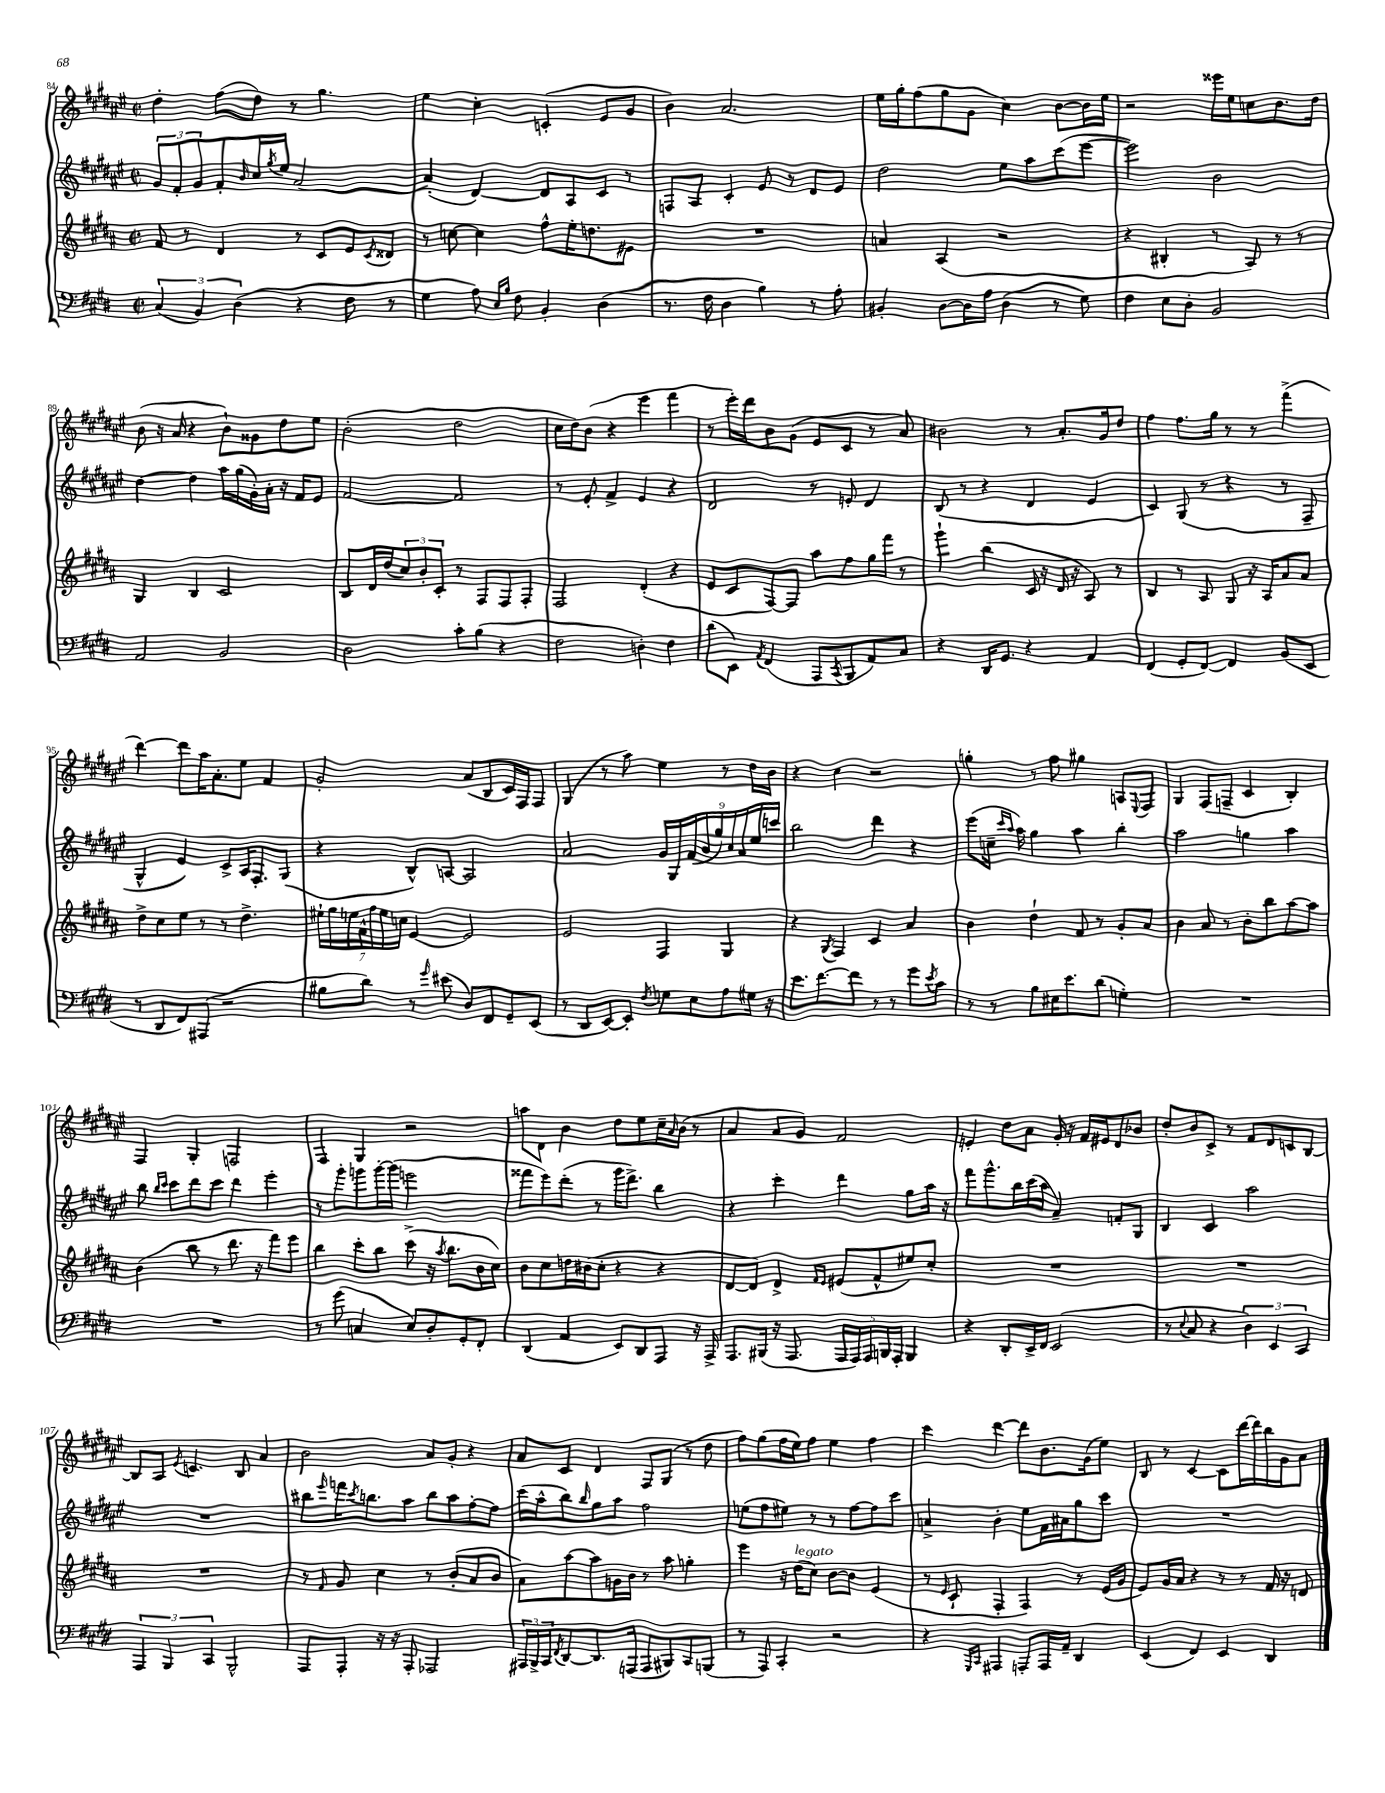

**kern	**kern	**kern	**kern
*staff4	*staff3	*staff2	*staff1
*clefF4	*clefG2	*clefG2	*clefG2
*k[f#c#g#d#]	*k[f#c#g#d#a#]	*k[f#c#g#d#a#e#]	*k[f#c#g#d#a#e#]
*M2/2	*M2/2	*M2/2	*M2/2
*met(c|)	*met(c|)	*met(c|)	*met(c|)
(6C#	8f#	12g#	4dd#'
.	.	12f#'	.
.	8r	.	.
6BB)	.	12g#	.
.	4d#	8f#'	(8ff#
(6D#	.	.	.
.	.	16qqb	.
.	.	16cc#	8dd#)
.	.	8qgg#	.
.	.	16ee#	.
4r	8r	[2a#	8r
.	8c#	.	4.gg#
8F#	8e	.	.
.	8qc#	.	.
8r	8d##	.	.
=	=	=	=
4G#	8r	(4a#']	4ee#
.	[8cc	.	.
8A)	4cc]	[4d#)	4cc#'
16qqE	.	.	.
16qqB	.	.	.
8F#	.	.	.
4BB'	8ff#^^	8d#]	(4c'
.	16ee'	8A#	.
.	8.dd	.	.
(4D#	.	8c#	8e#
.	8e#	8r	8g#
=	=	=	=
8.r	1r	8F	4b)
.	.	8A#	.
16F#	.	.	.
4D#	.	4c#'	2.a#
4B)	.	8e#	.
.	.	8r	.
8r	.	8d#	.
8A'	.	8e#	.
=	=	=	=
4BB#'	4a	2dd#	16ee#
.	.	.	16gg#'
.	.	.	(8ff#
[8D#	(4A#	.	8gg#
16D#]	.	.	8g#
16A	.	.	.
(4D#	2r	8ee#	4cc#)
.	.	8aa#	.
8r	.	(8ccc#	[8b
8G#)	.	[8eee#	16b]
.	.	.	16ee#
=	=	=	=
4F#	4r	2eee#])	2r
8E	4B#'	.	.
8D#'	.	.	.
2BB	8r	2b	16eee##
.	.	.	16ee#
.	8A#)	.	8cc
.	8r	.	8.b
.	8r	.	.
.	.	.	16dd#
=	=	=	=
2AA	4G#	[4dd#	(8b
.	.	.	16r
.	.	.	16a#
.	4B	4dd#]	4r
2BB	2c#	16aa#	8b`)
.	.	(16gg#	.
.	.	16g#')	8g##
.	.	16a#'	.
.	.	16r	8dd#
.	.	16f#	.
.	.	8e#	8ee#
=	=	=	=
2D#	8B	[2f#	(2b'
.	16d#	.	.
.	(16dd#	.	.
.	12cc#)	.	.
.	12b'	.	.
.	12c#'	.	.
8c#'	8r	2f#]	2dd#
(8B	8F#	.	.
4r	8F#	.	.
.	8F#'	.	.
=	=	=	=
2F#	2F#	8r	16cc#
.	.	.	16dd#)
.	.	8e#'	(8b
.	.	4f#^	4r
4D')	(4d#'	4e#	4eee#
4F#	4r	4r	4fff#
=	=	=	=
(8d#	8e	2d#	8r
8EE)	8c#	.	16eee#')
.	.	.	16ddd#
8qAA	.	.	.
(4FF#	[8F#)	.	8b
.	8F#]	.	(8g#
8AAA	8aa#	8r	8e#
8qCC#	.	.	.
8BBB	8ff#	8e'	8c#
8AA)	16gg#	4d#	8r
.	16fff#	.	.
8C#	8r	.	8a#)
=	=	=	=
4r	4ggg#`	(8B	2b#
.	.	8r	.
16DD#	(4bb	4r	.
8.GG#	.	.	.
4r	16c#	4d#	8r
.	16r	.	.
.	16d#	.	8.a#'
.	16r	.	.
4AA	8A#)	4e#	.
.	.	.	16g#
.	8r	.	8dd#
=	=	=	=
(4FF#	4B	4c#)	4ff#
8GG#'	8r	(8G#	8.ff#
[8FF#)	8A#	8r	.
.	.	.	16gg#
4FF#]	8G#	4r	8r
.	16r	.	8r
.	16A#	.	.
(8BB	8a#	8r	(4fff#^
8EE	8a#	8F#~	.
=	=	=	=
8r	8dd#^	4G#^^	[4ddd#)
8DD#	8cc#	.	.
8FF#)	8ee	4e#)	8ddd#]
(8AAA#	8r	.	16aa#
.	.	.	8.a#'
2r	8r	8c#^	.
.	4.dd#^	16A#	8ee#
.	.	8.F#'	.
.	.	.	4f#
.	.	(8G#	.
=	=	=	=
8B#	28ee#`	4r	2g#'
.	28gg#	.	.
.	28ee	.	.
.	28f#^^	.	.
8d#)	.	.	.
.	28ff#	.	.
.	28ee	.	.
.	28cc	.	.
8r	[4e	8B^^)	.
16qqg#	.	.	.
(8e#	.	[8A	.
8D#)	2e]	2A]	(8a#
8FF#	.	.	8B
8GG#~	.	.	16c#)
.	.	.	16F#
(8EE	.	.	8F#
=	=	=	=
8r	2e	2a#	(4G#
8DD#	.	.	.
[8EE)	.	.	8r
8EE']	.	.	8aa#)
8qF#	.	.	.
8G	4F#	18g#	4ee#
.	.	18G#	.
.	.	(18f#	.
8E	.	.	.
.	.	18b	.
.	.	18gg#)	.
8A	4G#	.	8r
.	.	18cc#	.
.	.	18a#	.
16G#	.	.	16dd#
.	.	18ee#	.
16r	.	.	16b
.	.	18ccc	.
=	=	=	=
8.e	4r	2bb	4r
[8.f#	.	.	.
.	8qG#	.	.
.	4F#	.	4cc#
8f#]	.	.	.
8r	4c#	4ddd#	2r
8r	.	.	.
8g#	4a#	4r	.
8qe	.	.	.
8c#	.	.	.
=	=	=	=
8r	4b	(8eee#	4gg'
8r	.	16cc~	.
.	.	16qqccc#	.
.	.	16qqaa#	.
.	.	16aa#)	.
8B	4dd#`	4gg#	8r
16E#	.	.	8ff#
8.e	.	.	.
.	8f#	4aa#	4gg#
(8d#	8r	.	.
4G')	8g#'	4bb'	8A
.	.	.	8qqE#
.	8a#	.	8F#
=	=	=	=
1r	4b	2aa#	4G#
.	8a#	.	(8F#
.	8r	.	8F~
.	8b'	4gg	4c#
.	8bb	.	.
.	[8aa#	4aa#	4B')
.	8aa#]	.	.
=	=	=	=
1r	(4b	8bb	4F#
.	.	16qqbb	.
.	.	16qqccc#	.
.	.	8ccc#	.
.	8bb	8ddd#	4G#'
.	8r	8ccc#	.
.	8.ddd#	4ddd#	2F
.	16r	.	.
.	8fff#)	4eee#'	.
.	8eee	.	.
=	=	=	=
8r	4bb	8r	4F#
(8g#	.	8ggg#'	.
4C	8ccc#'	8ggg	4G#
.	8bb	[16ggg'	.
.	.	(16ggg]	.
8E)	(8ccc#^	2eee	2r
8D#'	16r	.	.
.	8qaa#	.	.
.	8.bb	.	.
8GG#'	.	.	.
8FF#'	16b	.	.
.	16cc#)	.	.
=	=	=	=
(4DD#	8b	8fff##	8aa
.	8cc#	8eee#)	8d#
4AA	16dd	(8ddd#'	4b
.	(16b#	.	.
.	8cc#'	8r	.
8EE)	4r	16ggg#	8dd#
.	.	8.ddd#^)	.
8DD#	.	.	8ee#
8AAA	4r	4bb	16cc#~
.	.	.	16qqa#
.	.	.	(16b
16r	.	.	8r
16AAA^	.	.	.
=	=	=	=
8.AAA	[8d#	4r	4a#
.	8d#])	.	.
(16BBB#	.	.	.
16r	4d#^	4ccc#'	8a#
8.AAA	.	.	.
.	.	.	8g#)
.	16qqf#	.	.
.	16qqe	.	.
20AAA	(8e#	4ddd#	2f#
20AAA)	.	.	.
20AAA	.	.	.
.	8f#^^	.	.
20BBB	.	.	.
20AAA'	.	.	.
4BBB	8ee#)	8gg#	.
.	8cc#'	16aa#	.
.	.	16r	.
=	=	=	=
4r	1r	8fff#	4e'
.	.	8.ggg#^^	.
8DD#'	.	.	8dd#
.	.	16bb	.
16EE^	.	(16ccc#	8a#
16FF#	.	16aa#	.
(2EE	.	4a#~)	16g#'
.	.	.	16r
.	.	.	16f#
.	.	.	16e#
.	.	8f'	8d#
.	.	8G#	8b-
=	=	=	=
8r	1r	4B	8dd#'
8qqE	.	.	.
8C#	.	.	8b
4r	.	4c#	8c#^
.	.	.	8r
6D#)	.	2aa#	8f#
.	.	.	8d#
6EE	.	.	.
.	.	.	8c
6CC#	.	.	.
.	.	.	[8B
=	=	=	=
6AAA	1r	1r	8B]
.	.	.	8A#
6BBB	.	.	.
.	.	.	8qe#
.	.	.	4.c
6CC#	.	.	.
2BBB^^	.	.	.
.	.	.	8B
.	.	.	4a#
=	=	=	=
8AAA	8r	8bb#	2b
.	16qqf#	16qqeee#	.
8AAA'	8g#	16fff	.
.	.	8qccc#	.
.	.	8.bb	.
16r	4cc#	.	.
16r	.	.	.
8AAA'	.	8aa#	.
2AAA-	8r	8bb	8a#
.	(8b'	8aa#	8g#'
.	8a#	[8ff#'	4r
.	8b	8ff#]	.
=	=	=	=
24AAA#	8a#)	(16ccc#	8a#
24BBB^	.	.	.
.	.	16aa#^^	.
24CC#	.	.	.
8qFF#	.	.	.
[8DD#	[8aa#	8bb)	8c#
.	.	16qqbb	.
8.DD#]	8aa#]	8gg#	4d#
.	16g	8aa#	.
(16AAA	16b	.	.
8AAA	8r	2ff#	8F#
8BBB#)	8aa#	.	(8G#
8CC#	4gg'	.	8r
(8BBB	.	.	8dd#
=	=	=	=
8r	4eee	(8ee	8ff#)
8AAA)	.	8ff#	(8gg#
4CC#'	16r	8ee#)	16ff#
.	(16dd#	.	16ee#)
.	8cc#)	8r	8ff#
2r	[8b	8r	4ee#
.	8b]	[8ff#	.
.	(4e	8ff#]	4ff#
.	.	8ccc#	.
=	=	=	=
4r	8r	4a^	4ccc#
.	16qqe	.	.
.	8c#`	.	.
16qqGGG#	.	.	.
16qqCC#	.	.	.
4AAA#	4F#'	4b'	[4ddd#
8AAA'	4F#)	8ee#	8ddd#]
16AAA	.	16f#	8.b
16AA~	.	16a#	.
4DD#	8r	8gg#	.
.	.	.	(16g#
.	(16e	8ccc#	8ee#)
.	16g#	.	.
=	=	=	=
(4EE	8e)	1r	8B
.	16g#	.	8r
.	16a#	.	.
4FF#)	4r	.	[4c#
4EE	8r	.	8c#]
.	8r	.	[16ddd#
.	.	.	16ddd#]
4DD#	16f#	.	16bb
.	16r	.	16g#
.	8d	.	8a#
==	==	==	==
*-	*-	*-	*-
